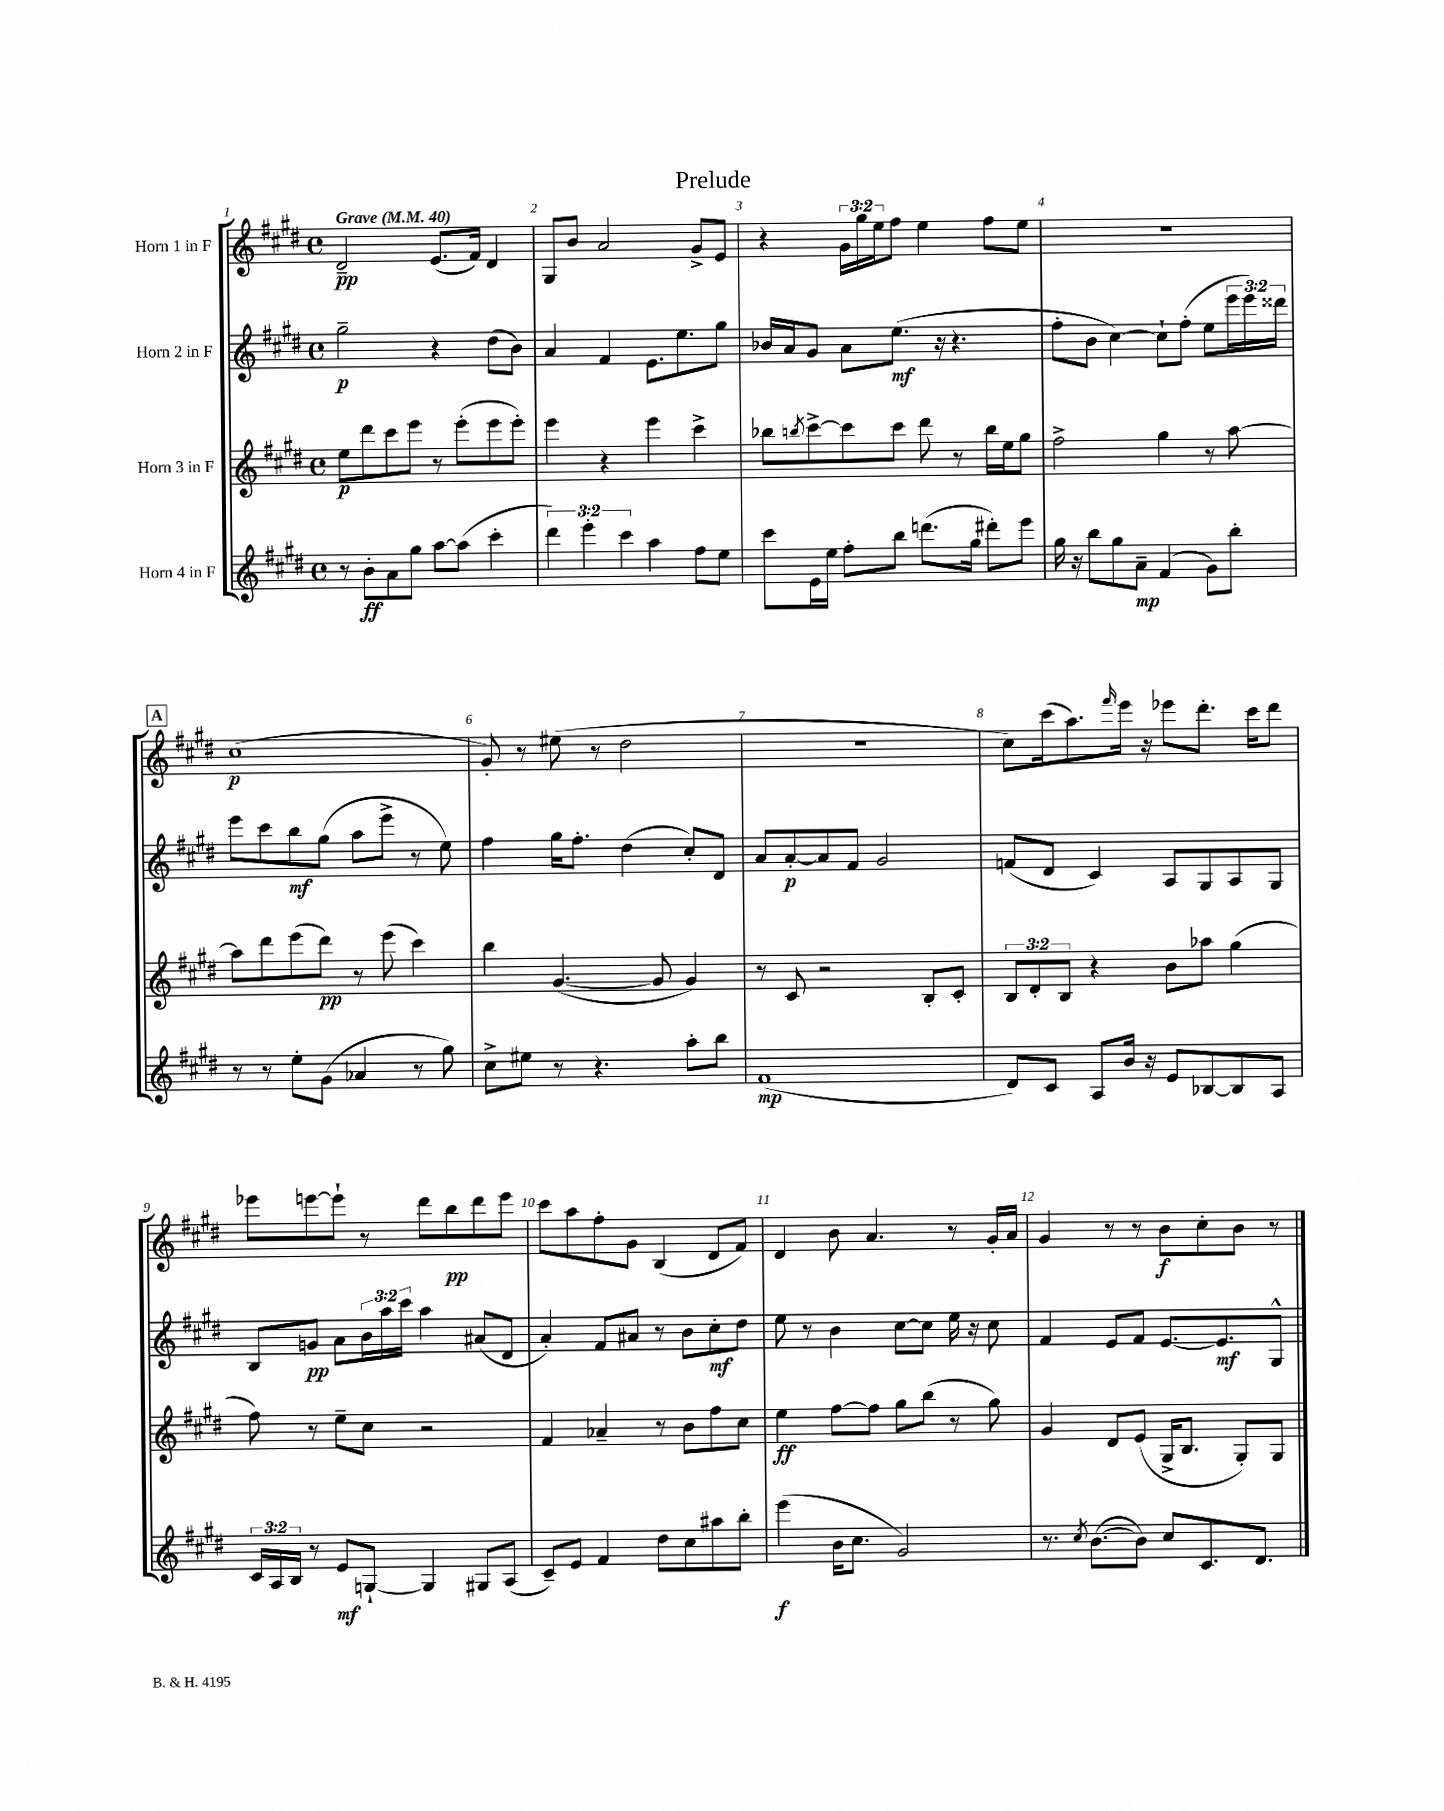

**kern	**kern	**kern	**kern
*staff4	*staff3	*staff2	*staff1
*clefG2	*clefG2	*clefG2	*clefG2
*k[f#c#g#d#]	*k[f#c#g#d#]	*k[f#c#g#d#]	*k[f#c#g#d#]
*M4/4	*M4/4	*M4/4	*M4/4
*met(c)	*met(c)	*met(c)	*met(c)
*MM40	*MM40	*MM40	*MM40
8r	8ee	2gg#~	2d#~
8b'	8ddd#	.	.
8a	8ccc#	.	.
8gg#	8eee	.	.
[8aa	8r	4r	(8.e
(8aa]	(8eee'	.	.
.	.	.	16f#)
4ccc#'	8eee	(8dd#	4d#
.	8eee')	8b)	.
=	=	=	=
6ddd#)	4eee	4a	8G#
.	.	.	8b
6eee'	.	.	.
.	4r	4f#	2a
6ccc#	.	.	.
4aa	4eee	8.e	.
.	.	8.ee	.
8ff#	4ccc#^	.	8g#^
8ee	.	8gg#	8e
=	=	=	=
8ccc#	8bb-	16b-	4r
.	.	16a	.
.	8qbb	.	.
16e	[8ccc#^	8g#	.
16ee	.	.	.
8ff#'	8ccc#]	8a	24g#
.	.	.	24gg#
.	.	.	24ee
8bb	8ccc#	(8.ee	8ff#
(8.ddd	8ddd#	.	4ee
.	.	16r	.
.	8r	4.r	.
16gg#	.	.	.
8ddd#')	16bb	.	8ff#
.	16ee	.	.
8eee	8gg#	.	8ee
=	=	=	=
16gg#	2ff#^	8ff#'	1r
16r	.	.	.
8bb	.	8b	.
8gg#	.	[4cc#)	.
8a~	.	.	.
(4f#	4gg#	8cc#`]	.
.	.	(8ff#'	.
8g#)	8r	8ee	.
8bb'	[8aa	24eee	.
.	.	24eee)	.
.	.	24ddd##	.
=	=	=	=
8r	8aa]	8eee	(1cc#
8r	8ddd#	8ccc#	.
8ee'	(8eee	8bb	.
(8g#	8ddd#)	(8gg#	.
4a-	8r	8aa	.
.	(8eee	8eee^	.
8r	4ccc#)	8r	.
8gg#)	.	8ee)	.
=	=	=	=
8cc#^	4bb	4ff#	8g#')
8ee#	.	.	8r
8r	([4.g#	16gg#	(8ee#
.	.	8.ff#'	.
4.r	.	.	8r
.	.	(4dd#	2dd#
.	8g#]	.	.
8aa'	4g#)	8cc#')	.
8bb	.	8d#	.
=	=	=	=
(1f#	8r	8a	1r
.	8c#	[8a'	.
.	2r	8a]	.
.	.	8f#	.
.	.	2g#	.
.	8B'	.	.
.	8c#'	.	.
=	=	=	=
8d#)	12B	(8f	8cc#)
.	12d#'	.	.
8c#	.	8d#	(16ccc#
.	12B	.	.
.	.	.	8.aa)
8A	4r	4c#)	.
.	.	.	16qqfff#
16b	.	.	16eee
16r	.	.	16r
8e	8b	8A	8eee-
[8B-	8aa-	8G#	8.ddd#'
8B-]	(4gg#	8A	.
.	.	.	16ccc#
8A	.	8G#	8ddd#
=	=	=	=
24c#	8ff#)	8B	8eee-
24A	.	.	.
24B	.	.	.
8r	8r	8g	[8eee
8e	8ee~	8a	8eee`]
[8G`	8cc#	24b	8r
.	.	24aa	.
.	.	24ccc#	.
4G]	2r	4aa	8ddd#
.	.	.	8bb
8G#	.	(8a#	8ddd#
(8A	.	8d#	8eee
=	=	=	=
8c#~)	4f#	4a')	8ccc#
8e	.	.	8aa
4f#	4a-~	8f#	8ff#'
.	.	8a#	8g#
8dd#	8r	8r	(4B
8cc#	8b	8b	.
8aa#	8ff#	8cc#'	8d#
8bb'	8cc#	8dd#	8f#)
=	=	=	=
(4eee	4ee	8ee	4d#
.	.	8r	.
16b	[8ff#	4b	8b
8.cc#	.	.	.
.	8ff#]	.	4.a
2g#)	8gg#	[8cc#	.
.	(8bb	8cc#]	.
.	8r	16ee	8r
.	.	16r	.
.	8gg#)	8cc#	16g#'
.	.	.	16a
=	=	=	=
8.r	4g#	4f#	4g#
8qcc#	.	.	.
([8.b	.	.	.
.	8d#	8e	8r
8b])	(8e	8f#	8r
8cc#	16G#^	[8.e	8b
.	8.B	.	.
8.c#	.	.	8cc#'
.	.	8.e]	.
.	8G#')	.	8b
8.d#	.	.	.
.	8G#	8G#^^	8r
==	==	==	==
*-	*-	*-	*-
